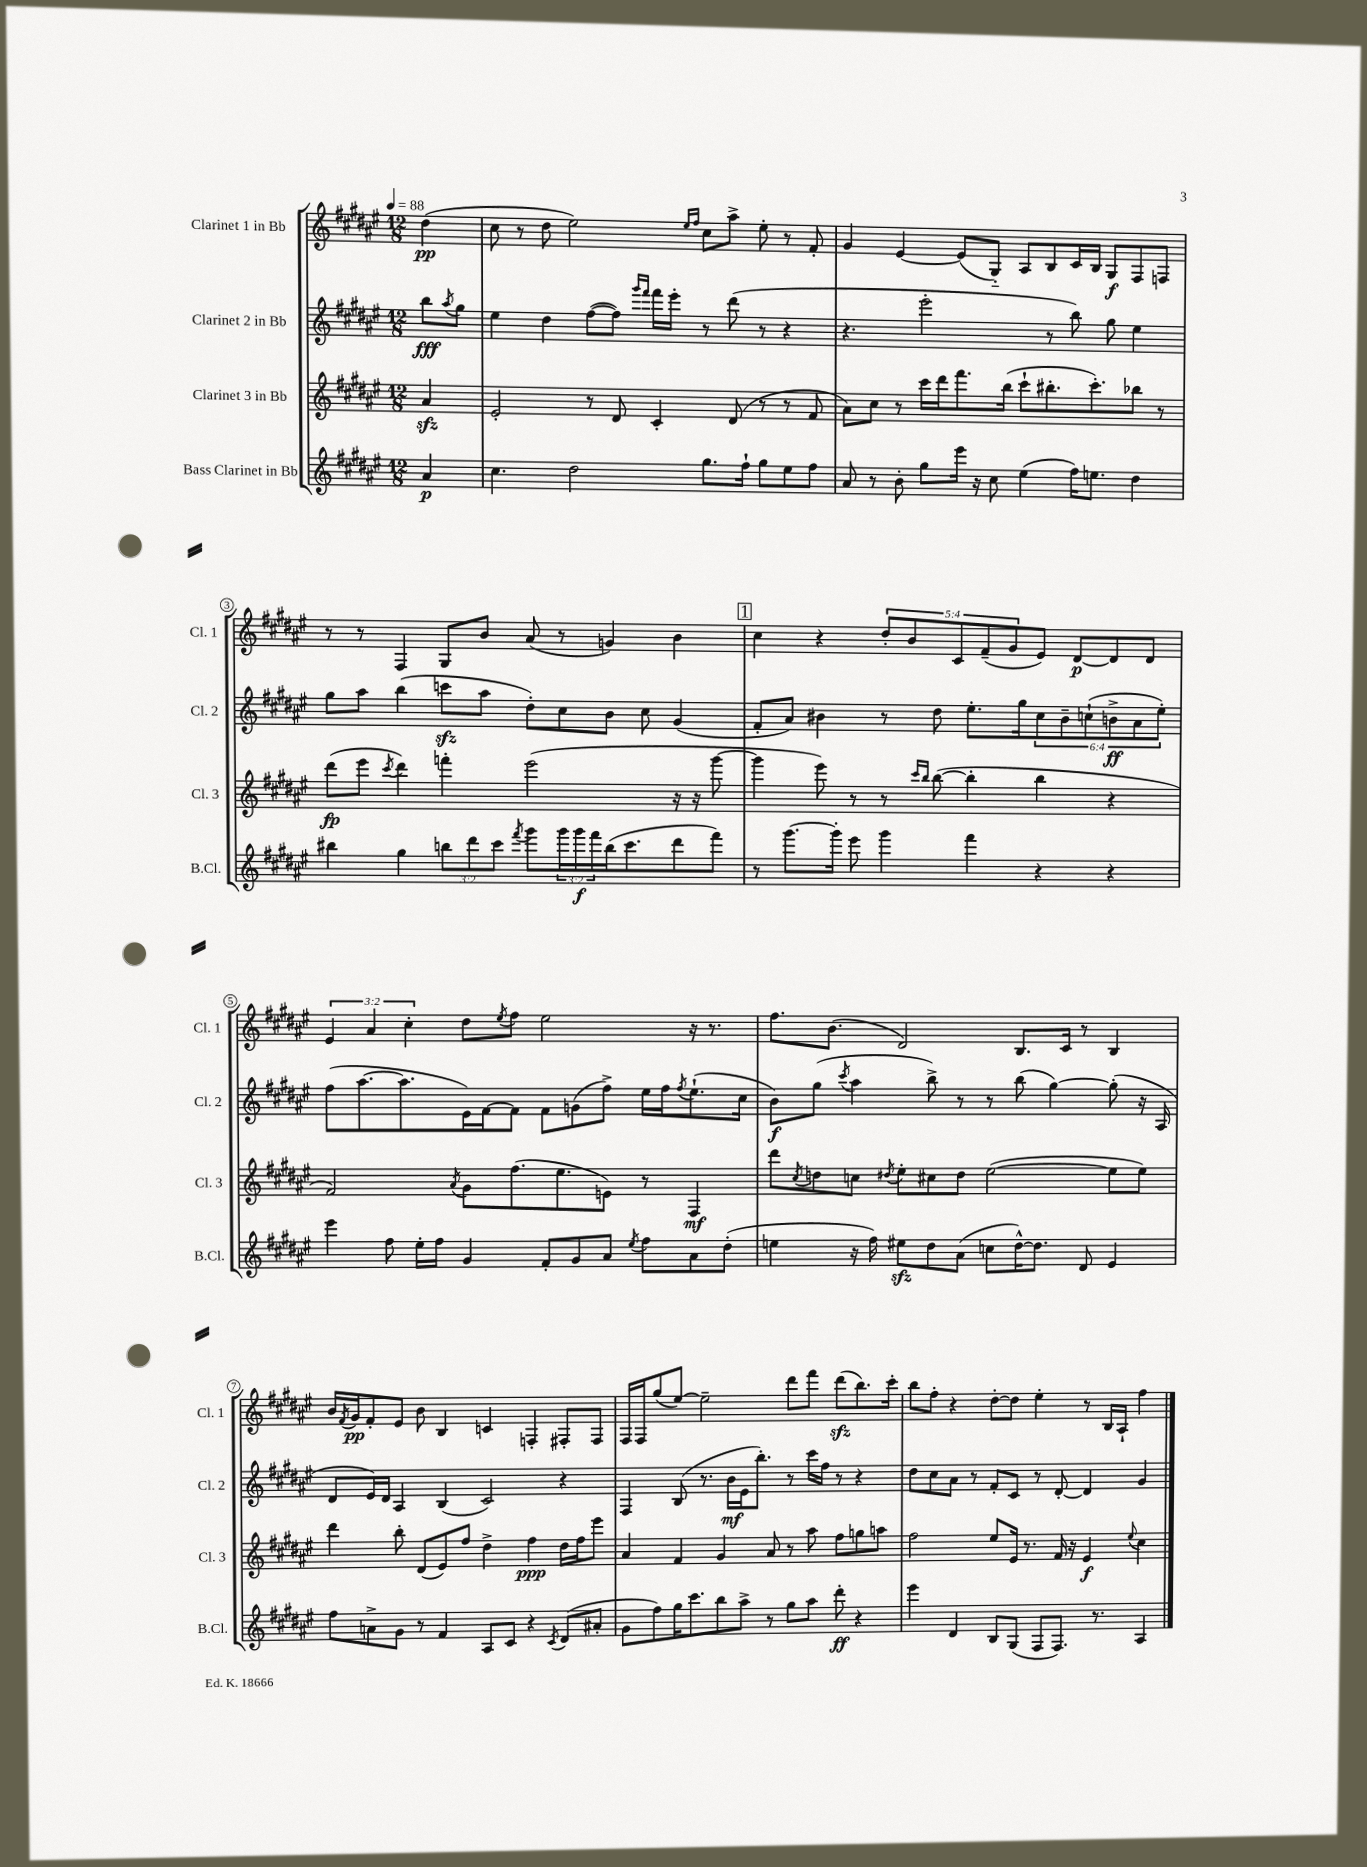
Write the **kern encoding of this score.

**kern	**dynam	**kern	**dynam	**kern	**dynam	**kern	**dynam
*part4	*part4	*part3	*part3	*part2	*part2	*part1	*part1
*staff4	*staff4	*staff3	*staff3	*staff2	*staff2	*staff1	*staff1
*I"Bass Clarinet in Bb	*	*I"Clarinet 3 in Bb	*	*I"Clarinet 2 in Bb	*	*I"Clarinet 1 in Bb	*
*I'B.Cl.	*	*I'Cl. 3	*	*I'Cl. 2	*	*I'Cl. 1	*
*clefG2	*	*clefG2	*	*clefG2	*	*clefG2	*
*k[f#c#g#d#a#e#]	*	*k[f#c#g#d#a#e#]	*	*k[f#c#g#d#a#e#]	*	*k[f#c#g#d#a#e#]	*
*M12/8	*	*M12/8	*	*M12/8	*	*M12/8	*
*MM88	*	*MM88	*	*MM88	*	*MM88	*
=	=	=	=	=	=	=	=
4a#/	p	4a#zz/	.	8bb\L	fff	(4dd#\	pp
.	.	.	.	8qaa#/	.	.	.
.	.	.	.	8gg#\J	.	.	.
=1	=1	=1	=1	=1	=1	=1	=1
4.cc#\	.	2e#'/	.	4ee#\	.	8cc#\	.
.	.	.	.	.	.	8r	.
.	.	.	.	4dd#\	.	8dd#\	.
2dd#\	.	.	.	.	.	2ee#\)	.
.	.	8r	.	([8ff#\L	.	.	.
.	.	8d#/	.	8ff#\J])	.	.	.
.	.	.	.	16qqggg#/LL	.	.	.
.	.	.	.	16qqfff#/JJ	.	.	.
.	.	4c#'/	.	16fff#\LL	.	.	.
.	.	.	.	16eee#'\JJ	.	.	.
.	.	.	.	.	.	16qqee#/LL	.
.	.	.	.	.	.	16qqff#/JJ	.
8.gg#\L	.	.	.	8r	.	8cc#\L	.
.	.	(8d#/	.	(8ddd#\	.	8aa#^\J	.
16ff#`\Jk	.	.	.	.	.	.	.
8gg#\L	.	8r	.	8r	.	8ee#'\	.
8ee#\	.	8r	.	4r	.	8r	.
8ff#\J	.	8f#/	.	.	.	8f#'/	.
=2	=2	=2	=2	=2	=2	=2	=2
8a#/	.	8a#\L)	.	4.r	.	4g#/	.
8r	.	8cc#\J	.	.	.	.	.
8b'\	.	8r	.	.	.	[4e#/	.
8gg#\L	.	16ccc#\LL	.	2eee#'\	.	.	.
.	.	16ddd#\J	.	.	.	.	.
16eee#\Jk	.	8.fff#\	.	.	.	(8e#/L]	.
16r	.	.	.	.	.	.	.
8cc#\	.	.	.	.	.	8G#/J)	.
.	.	(16bb\Jk	.	.	.	.	.
(4ee#\	.	8ccc#`\L	.	.	.	8A#/L	.
.	.	8.bb#X'\	.	8r	.	8B/	.
16ff#\KL)	.	.	.	8bb\)	.	16c#/L	.
8.een\J	.	8.ccc#'\)	.	.	.	16B/JJ	.
.	.	.	.	8gg#\	.	8G#/L	f
4dd#\	.	8bb-X\J	.	4ee#\	.	8F#/	.
.	.	8r	.	.	.	8Fn/J	.
!!LO:LB:g=z
=3	=3	=3	=3	=3	=3	=3	=3
4bb#X\	.	(8ddd#\L	fp	8gg#\L	.	8r	.
.	.	8eee#\J	.	8aa#\J	.	8r	.
.	.	8qccc#/	.	.	.	.	.
4gg#\	.	4ddd#\)	.	(4bb\	.	4F#/	.
12bbn\L	.	4fffn'\	.	8cccnzz\L	.	8G#/L	.
12ddd#\	.	.	.	.	.	.	.
.	.	.	.	8aa#\J	.	8b/J	.
12ccc#\J	.	.	.	.	.	.	.
8qfff#/	.	.	.	.	.	.	.
8ggg#\L	.	(2eee#\	.	8dd#'\L)	.	(8a#/	.
24ggg#\L	.	.	.	8cc#\	.	8r	.
24ggg#\	f	.	.	.	.	.	.
24fff#\	.	.	.	.	.	.	.
(16bb\J	.	.	.	8b\J	.	4gn/)	.
8.ccc#\	.	.	.	.	.	.	.
.	.	.	.	8cc#\	.	.	.
8ddd#\	.	16r	.	(4g#/	.	4b\	.
.	.	16r	.	.	.	.	.
8fff#\J)	.	[8ggg#\	.	.	.	.	.
!!LO:REH:place=s1:t=1
=4	=4	=4	=4	=4	=4	=4	=4
8r	.	4ggg#\]	.	8f#'/L	.	4cc#\	.
[8.ggg#\L	.	.	.	8a#/J)	.	.	.
.	.	8eee#\)	.	4b#X\	.	4r	.
16ggg#'\Jk]	.	.	.	.	.	.	.
8eee#\	.	8r	.	.	.	.	.
4ggg#\	.	8r	.	8r	.	10dd#'/L	.
.	.	.	.	.	.	10b/	.
.	.	16qqccc#/LL	.	.	.	.	.
.	.	16qqbb/JJ	.	.	.	.	.
.	.	([8bb\	.	8dd#\	.	.	.
.	.	.	.	.	.	10c#/	.
4fff#\	.	4bb'\]	.	8.ee#'\L	.	.	.
.	.	.	.	.	.	(10f#~/	.
.	.	.	.	.	.	10g#/	.
.	.	.	.	16gg#\k	.	.	.
4r	.	4bb\	.	12cc#\	.	8e#/J)	.
.	.	.	.	12b#~\	.	.	.
.	.	.	.	.	.	[8d#/L	p
.	.	.	.	(12ccn`\	.	.	.
4r	.	4r	.	12bn^\	ff	8d#/]	.
.	.	.	.	12a#\	.	.	.
.	.	.	.	.	.	8d#/J	.
.	.	.	.	12ee#'\J)	.	.	.
!!LO:LB:g=z
=5	=5	=5	=5	=5	=5	=5	=5
4eee#\	.	2f#/)	.	(8ff#\L	.	6e#/	.
.	.	.	.	[8.aa#\	.	.	.
.	.	.	.	.	.	6a#/	.
8ff#\	.	.	.	.	.	.	.
.	.	.	.	8.aa#\]	.	.	.
.	.	.	.	.	.	6cc#'\	.
16ee#'\LL	.	.	.	.	.	.	.
16ff#\JJ	.	.	.	.	.	.	.
.	.	8qa#/	.	.	.	.	.
4g#/	.	8g#\L	.	16e#\L)	.	8dd#\L	.
.	.	.	.	[16f#\J	.	.	.
.	.	.	.	.	.	8qee#/	.
.	.	(8.ff#\	.	8f#\J]	.	8ff#\J	.
8f#'/L	.	.	.	8f#\L	.	2ee#\	.
.	.	8.ee#\	.	.	.	.	.
8g#/	.	.	.	(8gn\	.	.	.
8a#/J	.	8en\J)	.	8ff#^\J)	.	.	.
8qee#/	.	.	.	.	.	.	.
8ff#\L	.	8r	.	16ee#\LL	.	.	.
.	.	.	.	16ff#\J	.	.	.
.	.	.	.	8qff#/	.	.	.
8a#\	.	4F#/	mf	(8.ee#`\	.	16r	.
.	.	.	.	.	.	8.r	.
(8dd#'\J	.	.	.	.	.	.	.
.	.	.	.	16cc#\Jk	.	.	.
=6	=6	=6	=6	=6	=6	=6	=6
4een\	.	8ddd#\L	.	8b\L)	f	8.ff#\L	.
.	.	8qcc#/	.	.	.	.	.
.	.	8ddn\	.	(8gg#\J	.	.	.
.	.	.	.	.	.	(8.b\J	.
.	.	.	.	8qccc#/	.	.	.
16r	.	8ccn\J	.	4aa#\	.	.	.
16ff#\)	.	.	.	.	.	.	.
.	.	8qdd#X/	.	.	.	.	.
8ee#Xzz\L	.	8ee#'\L	.	.	.	2d#/)	.
8dd#\	.	8cc#X\	.	8bb^\)	.	.	.
(8a#\J	.	8dd#\J	.	8r	.	.	.
8ccn\L	.	([2ee#\	.	8r	.	.	.
[16dd#^^\K)	.	.	.	(8bb\	.	8.B/L	.
8.dd#\J]	.	.	.	.	.	.	.
.	.	.	.	[4gg#\)	.	.	.
.	.	.	.	.	.	16c#/Jk	.
8d#/	.	.	.	.	.	8r	.
4e#/	.	8ee#\L]	.	(8gg#'\]	.	4B/	.
.	.	8ee#\J)	.	16r	.	.	.
.	.	.	.	16A#/	.	.	.
!!LO:LB:g=z
=7	=7	=7	=7	=7	=7	=7	=7
8ff#\L	.	4ddd#\	.	8d#/L	.	16b/LL	.
.	.	.	.	.	.	8qf#/	.
.	.	.	.	.	.	16g#/J	pp
8an^\	.	.	.	16e#/L)	.	8f#'/	.
.	.	.	.	16d#/JJ	.	.	.
8g#\J	.	8bb'\	.	4A#/	.	8e#/J	.
8r	.	(8d#/L	.	.	.	8b\	.
4f#/	.	8e#/)	.	(4B/	.	4B/	.
.	.	8ff#/J	.	.	.	.	.
8A#/L	.	4dd#^\	.	2c#/)	.	4cn/	.
8c#/J	.	.	.	.	.	.	.
4r	.	4ff#\	ppp	.	.	4Fn'/	.
8qc#/	.	.	.	.	.	.	.
(8d#/L	.	16dd#\LL	.	4r	.	8F#X'/L	.
.	.	16ff#\J	.	.	.	.	.
8a#X'/J	.	8eee#\J	.	.	.	8F#/J	.
=8	=8	=8	=8	=8	=8	=8	=8
8g#\L	.	4a#/	.	4F#/	.	16F#/LL	.
.	.	.	.	.	.	16F#/J	.
8ff#\)	.	.	.	.	.	(8gg#/	.
16gg#\K	.	4f#/	.	(8B/	.	[8ee#/J)	.
8.ccc#\	.	.	.	.	.	.	.
.	.	.	.	8.r	.	2ee#~\]	.
8bb\	.	4g#/	.	.	.	.	.
.	.	.	.	16b\LL	mf	.	.
8aa#^\J	.	.	.	16e#\J	.	.	.
.	.	.	.	8.bb'\J)	.	.	.
8r	.	8a#/	.	.	.	.	.
8gg#\L	.	8r	.	8r	.	8ddd#\L	.
8aa#\J	.	8aa#\	.	16ccc#\LL	.	8fff#\J	.
.	.	.	.	16ff#\JJ	.	.	.
8ddd#'\	ff	8ff#\L	.	8r	.	(8ddd#zz\L	.
4r	.	8ggn\	.	4r	.	8.bb\)	.
.	.	8aan\J	.	.	.	.	.
.	.	.	.	.	.	16ccc#'\Jk	.
=9	=9	=9	=9	=9	=9	=9	=9
4eee#\	.	2ff#\	.	8dd#\L	.	8bb\L	.
.	.	.	.	8cc#\	.	8ff#'\J	.
4d#/	.	.	.	8a#\J	.	4r	.
.	.	.	.	8r	.	.	.
8B/L	.	8ee#/L	.	8f#'/L	.	[8dd#'\L	.
(8G#/J	.	16e#/Jk	.	8c#/J	.	8dd#\J]	.
.	.	8.r	.	.	.	.	.
8F#/L	.	.	.	8r	.	4ee#'\	.
8.F#/J)	.	16f#/	.	[8d#'/	.	.	.
.	.	16r	.	.	.	.	.
.	.	4e#/	f	4d#/]	.	8r	.
8.r	.	.	.	.	.	.	.
.	.	.	.	.	.	16B/LL	.
.	.	.	.	.	.	16A#`/JJ	.
.	.	8qqee#/	.	.	.	.	.
4A#/	.	4cc#\	.	4g#/	.	4ff#\	.
==	==	==	==	==	==	==	==
*-	*-	*-	*-	*-	*-	*-	*-
